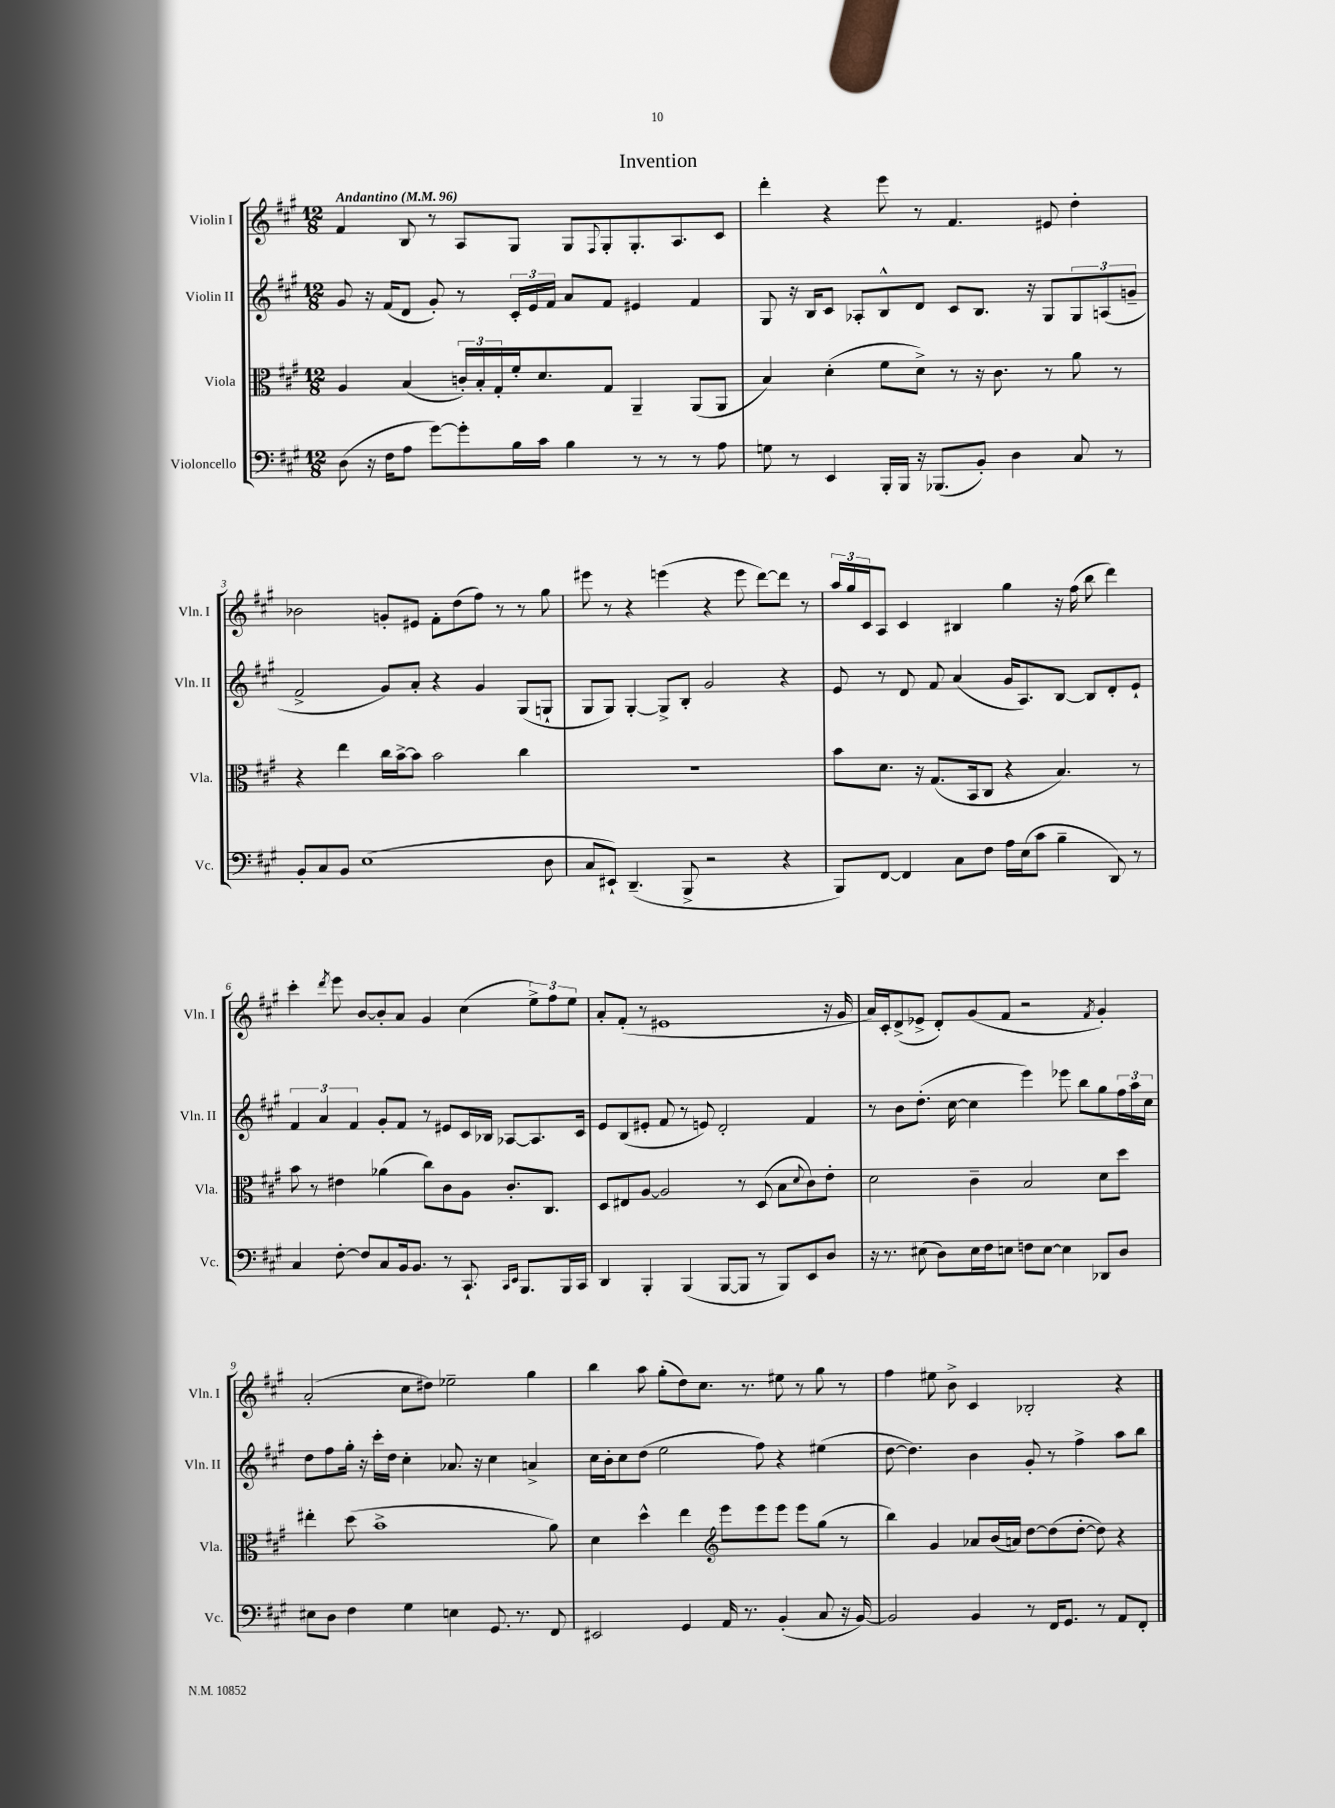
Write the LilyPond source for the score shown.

\header { title = "Invention" }
<<
\new StaffGroup <<
\new Staff = "s0" \with { instrumentName = "Violin I" shortInstrumentName = "Vln. I" } {
    \clef treble \key a \major \numericTimeSignature \time 12/8 \tempo "Andantino" 4 = 96
    fis'4 b8 r8 a8 gis8 gis8 \appoggiatura { fis8 } gis8-. gis8.-. a8. cis'8 |
    d'''4-. r4 e'''8 r8 fis'4. eis'8 d''4-. |
    bes'2 g'8-. eis'8 fis'8-. d''8( fis''8) r8 r8 gis''8 |
    eis'''8 r8 r4 e'''4( r4 e'''8 d'''8~) d'''8 r8 |
    \tuplet 3/2 { a''16 gis''16 cis'16 } a8 cis'4 bis4 gis''4 r16 fis''16( b''8 d'''4) |
    cis'''4-. \acciaccatura { d'''8 } e'''8 b'8~ b'8-. a'8 gis'4 cis''4( \tuplet 3/2 { e''8->) fis''8 e''8 } |
    a'8-. fis'8-.( r8 eis'1 r16 gis'16 |
    a'16) cis'16-. d'8->( ees'8-> d'8-.) gis'8( fis'8 r2 \acciaccatura { fis'8 } gis'4-.) |
    a'2-.( cis''8 dis''8) ees''2-- gis''4 |
    b''4 a''8 gis''8-.( d''8) cis''8. r8. eis''8 r8 gis''8 r8 |
    fis''4 eis''8 b'8-> cis'4 bes2-. r4 \bar "|." |
}
\new Staff = "s1" \with { instrumentName = "Violin II" shortInstrumentName = "Vln. II" } {
    \clef treble \key a \major \numericTimeSignature \time 12/8
    gis'8 r16 fis'16( d'8 gis'8-.) r8 \tuplet 3/2 { cis'16-. e'16 fis'16 } a'8 fis'8 eis'4 fis'4 |
    gis8 r16 b16 cis'8 aes8-. b8-^ d'8 cis'8 b8. r16 gis8 \tuplet 3/2 { gis8 a8( g'8-- } |
    fis'2-> gis'8) a'8-. r4 gis'4 gis8( g8-! |
    gis8 gis8) gis4~-. gis8-> b8-. gis'2 r4 |
    e'8 r8 d'8 fis'8 a'4( gis'16 a8.) b8~ b8 d'8-. e'8-! |
    \tuplet 3/2 { fis'4 a'4 fis'4 } gis'8-. fis'8 r8 eis'8 cis'16 bes16 aes8~ aes8. cis'16 |
    e'8 b8( eis'8-. fis'8 r8 e'8) d'2-. fis'4 |
    r8 b'8 d''8.-.( cis''16~ cis''4 e'''4) ees'''8 b''8 gis''8 \tuplet 3/2 { fis''16 a''16 cis''16 } |
    d''8 fis''8 gis''16-. r16 cis'''16-. d''16 cis''4-. aes'8. r16 cis''4 a'4-> |
    cis''16 b'16-. cis''8 d''8( e''2 fis''8) r4 eis''4( |
    d''8~ d''4.) b'4 gis'8-. r8 fis''4-> a''8 b''8 \bar "|." |
}
\new Staff = "s2" \with { instrumentName = "Viola" shortInstrumentName = "Vla." } {
    \clef alto \key a \major \numericTimeSignature \time 12/8
    a4 b4( \tuplet 3/2 { c'16-.) b16-. gis16-. } fis'16-. d'8. gis8 a,4-- a,8( a,8 |
    b4) d'4-.( fis'8 d'8->) r8 r16 cis'8. r8 a'8 r8 |
    r4 e''4 cis''16 b'16~-> b'8 b'2 cis''4 |
    R1. |
    b'8 d'8. r16 gis8.( b,16 cis8 r4 b4.) r8 |
    b'8 r8 eis'4 aes'4( cis''8) cis'8 a8 cis'8.-. cis8. |
    d8 eis8 a8~ a2 r8 d8( b8 \appoggiatura { d'8 } cis'8) e'8-. |
    d'2 cis'4-- b2 d'8 d''8 |
    eis''4-. d''8( b'1-> a'8) |
    d'4 d''4-^ e''4 \clef treble e'''8 e'''8 e'''8 e'''8 gis''8( r8 |
    b''4) gis'4 aes'8 b'16( a'16) d''8~ d''8( d''8~-. d''8) r4 \bar "|." |
}
\new Staff = "s3" \with { instrumentName = "Violoncello" shortInstrumentName = "Vc." } {
    \clef bass \key a \major \numericTimeSignature \time 12/8
    d8( r16 fis16 a8 gis'8~) gis'8-. b16 cis'16 b4 r8 r8 r8 a8 |
    g8 r8 e,4 b,,16-. b,,16 r16 bes,,8.( b,8-.) d4 cis8 r8 |
    b,8-. cis8 b,8 e1( d8 |
    cis8 eis,8-!) d,4.--( b,,8-> r2 r4 |
    b,,8) fis,8~ fis,4 cis8 fis8 a16 e16( cis'8 b4-- d,8) r8 |
    cis4 fis8~-. fis8 cis8 b,16 b,8. r8 cis,8.-! \grace { cis,16 e,16 } b,,8. b,,16 cis,16 |
    d,4 b,,4-. b,,4( b,,8~ b,,8 r8 b,,8) e,8 d8 |
    r16 r8. eis8( d8) eis16 fis16 e8 f8 e8~ e4 des,8 d8 |
    eis8 d8 fis4 gis4 e4 gis,8. r8. fis,8 |
    eis,2 gis,4 a,16 r8. b,4-.( cis8 r16 b,16~) |
    b,2 b,4 r8 fis,16 gis,8. r8 a,8 fis,8-. \bar "|." |
}
>>
>>
